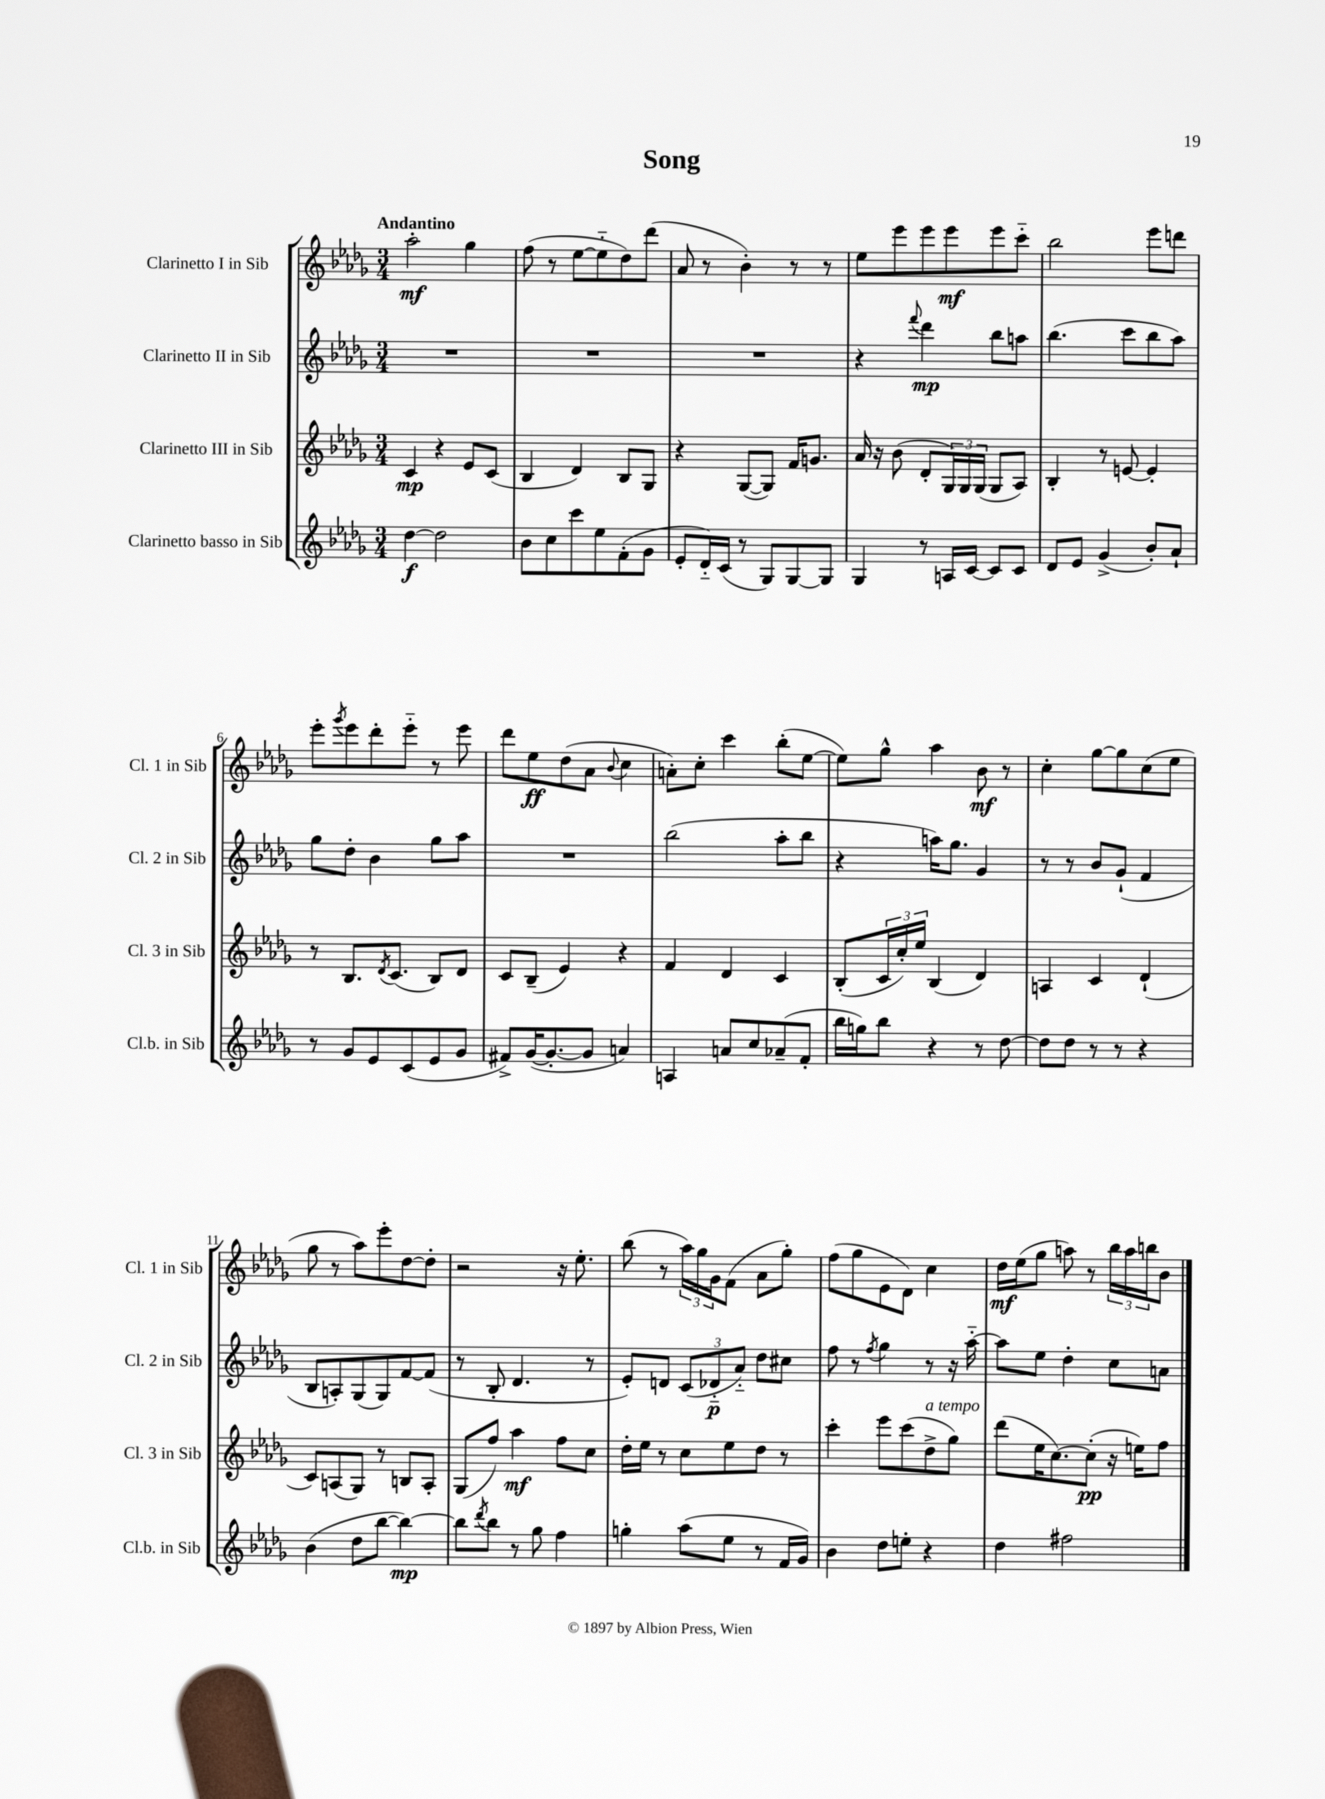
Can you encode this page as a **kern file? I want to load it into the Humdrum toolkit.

**kern	**dynam	**kern	**dynam	**kern	**dynam	**kern	**dynam
*part4	*part4	*part3	*part3	*part2	*part2	*part1	*part1
*staff4	*staff4	*staff3	*staff3	*staff2	*staff2	*staff1	*staff1
*I"Clarinetto basso in Sib	*	*I"Clarinetto III in Sib	*	*I"Clarinetto II in Sib	*	*I"Clarinetto I in Sib	*
*I'Cl.b. in Sib	*	*I'Cl. 3 in Sib	*	*I'Cl. 2 in Sib	*	*I'Cl. 1 in Sib	*
*clefG2	*	*clefG2	*	*clefG2	*	*clefG2	*
*k[b-e-a-d-g-]	*	*k[b-e-a-d-g-]	*	*k[b-e-a-d-g-]	*	*k[b-e-a-d-g-]	*
*M3/4	*	*M3/4	*	*M3/4	*	*M3/4	*
=1	=1	=1	=1	=1	=1	=1	=1
!	!	!	!	!	!	!LO:TX:a:B:t=Andantino	!
[4dd-\	f	4c/	mp	2.r	.	2aa-'\	mf
2dd-\]	.	4r	.	.	.	.	.
.	.	8e-/L	.	.	.	4gg-\	.
.	.	(8c/J	.	.	.	.	.
=2	=2	=2	=2	=2	=2	=2	=2
8b-\L	.	4B-/	.	2.r	.	(8ff\	.
8cc\	.	.	.	.	.	8r	.
8ccc\	.	4d-/)	.	.	.	[8ee-\L	.
8ee-\	.	.	.	.	.	8ee-\]	.
(8f'\	.	8B-/L	.	.	.	8dd-\)	.
8g-\J	.	8G-/J	.	.	.	(8ddd-\J	.
=3	=3	=3	=3	=3	=3	=3	=3
8e-'/L	.	4r	.	2.r	.	8a-/	.
16d-/L)	.	.	.	.	.	8r	.
(16c/JJ	.	.	.	.	.	.	.
8r	.	([8G-/L	.	.	.	4b-'\)	.
8G-/L)	.	8G-/J])	.	.	.	.	.
[8G-/	.	16f/KL	.	.	.	8r	.
.	.	8.gn/J	.	.	.	.	.
8G-/J]	.	.	.	.	.	8r	.
=4	=4	=4	=4	=4	=4	=4	=4
4G-/	.	16a-/	.	4r	.	8ee-\L	.
.	.	16r	.	.	.	.	.
.	.	(8b-\	.	.	.	8eee-\	.
.	.	.	.	8qqfff/	.	.	.
8r	.	8d-'/L	.	4ddd-\	mp	8eee-\	.
16An/LL	.	24G-/L)	.	.	.	8eee-\	mf
.	.	24G-/	.	.	.	.	.
[16c/JJ	.	.	.	.	.	.	.
.	.	(24G-/JJ	.	.	.	.	.
8c/L]	.	8G-/L	.	8bb-\L	.	8eee-\	.
8c/J	.	8A-/J)	.	8aan\J	.	8ccc\J	.
=5	=5	=5	=5	=5	=5	=5	=5
8d-/L	.	4B-'/	.	(4.bb-\	.	2bb-\	.
8e-/J	.	.	.	.	.	.	.
(4g-^/	.	8r	.	.	.	.	.
.	.	[8en/	.	8ccc\L	.	.	.
8b-'/L)	.	4e'/]	.	8bb-\	.	8eee-\L	.
8a-`/J	.	.	.	8aa-\J)	.	8dddn\J	.
!!LO:LB:g=z
=6	=6	=6	=6	=6	=6	=6	=6
8r	.	8r	.	8gg-\L	.	8eee-'\L	.
.	.	.	.	.	.	8qggg-/	.
8g-/L	.	8.B-/L	.	8dd-'\J	.	8eee-\	.
8e-/	.	.	.	4b-\	.	8ddd-'\	.
.	.	8qd-/	.	.	.	.	.
.	.	(8.c/J	.	.	.	.	.
(8c/	.	.	.	.	.	8eee-\J	.
8e-/	.	8B-/L)	.	8gg-\L	.	8r	.
8g-/J	.	8d-/J	.	8aa-\J	.	8eee-\	.
=7	=7	=7	=7	=7	=7	=7	=7
8f#X^/L)	.	8c/L	.	2.r	.	8ddd-\L	.
([16g-/K	.	(8B-~/J	.	.	.	8ee-\	ff
8.g-'/_	.	.	.	.	.	.	.
.	.	4e-/)	.	.	.	(8dd-\	.
8g-/J]	.	.	.	.	.	8a-\J	.
.	.	.	.	.	.	8qqb-/	.
4an/)	.	4r	.	.	.	4cc\	.
=8	=8	=8	=8	=8	=8	=8	=8
4An/	.	4f/	.	(2bb-\	.	8an'\L)	.
.	.	.	.	.	.	8cc'\J	.
8an/L	.	4d-/	.	.	.	4ccc\	.
8cc/	.	.	.	.	.	.	.
(8a-X~/	.	4c/	.	8aa-'\L	.	(8bb-'\L	.
8f'/J	.	.	.	8bb-\J	.	[8ee-\J	.
=9	=9	=9	=9	=9	=9	=9	=9
16bb-\LL	.	(8B-'/L	.	4r	.	8ee-\L])	.
16ggn\J)	.	.	.	.	.	.	.
8bb-\J	.	24c/L	.	.	.	8gg-^^\J	.
.	.	24cc'/)	.	.	.	.	.
.	.	24ee-/JJ	.	.	.	.	.
4r	.	(4B-/	.	16aan\KL)	.	4aa-\	.
.	.	.	.	8.gg-\J	.	.	.
8r	.	4d-/)	.	4g-/	.	8b-\	mf
[8dd-\	.	.	.	.	.	8r	.
=10	=10	=10	=10	=10	=10	=10	=10
8dd-\L]	.	4An/	.	8r	.	4cc'\	.
8dd-\J	.	.	.	8r	.	.	.
8r	.	4c/	.	8b-/L	.	[8gg-\L	.
8r	.	.	.	(8g-`/J	.	8gg-\]	.
4r	.	(4d-`/	.	4f/	.	(8cc\	.
.	.	.	.	.	.	8ee-\J	.
!!LO:LB:g=z
=11	=11	=11	=11	=11	=11	=11	=11
(4b-\	.	8c/L)	.	8B-/L	.	8gg-\	.
.	.	(8An/	.	8An'/)	.	8r	.
8dd-\L	.	8G-/J)	.	(8G-/	.	8aa-\L)	.
[8bb-\J	.	8r	.	8G-/)	.	8eee-'\	.
4bb-\_)	mp	8Bn/L	.	[8f/	.	[8dd-\	.
.	.	8A'/J	.	(8f/J]	.	8dd-'\J]	.
=12	=12	=12	=12	=12	=12	=12	=12
8bb-\L]	.	(8G-/L	.	8r	.	2r	.
8qddd-/	.	.	.	.	.	.	.
8bb-\J	.	8ff/J)	.	8B-'/	.	.	.
8r	.	4aa-\	mf	4.d-/	.	.	.
8gg-\	.	.	.	.	.	.	.
4ff\	.	8ff\L	.	.	.	16r	.
.	.	.	.	.	.	8.ee-'\	.
.	.	8cc\J	.	8r	.	.	.
=13	=13	=13	=13	=13	=13	=13	=13
4ggn'\	.	16dd-'\LL	.	8e-'/L)	.	(8bb-\	.
.	.	16ee-\JJ	.	.	.	.	.
.	.	8r	.	8dn/J	.	8r	.
(8aa-\L	.	8cc\L	.	(12c/L	.	24aa-\LL)	.
.	.	.	.	.	.	24gg-\	.
.	.	.	.	12d-X/	p	24g-\J	.
8ee-\J	.	8ee-\	.	.	.	(8f\J	.
.	.	.	.	12a-/J)	.	.	.
8r	.	8dd-\J	.	8dd-\L	.	8a-\L	.
16f/LL	.	8r	.	8cc#X\J	.	8gg-'\J)	.
16g-/JJ)	.	.	.	.	.	.	.
=14	=14	=14	=14	=14	=14	=14	=14
4b-\	.	4ccc'\	.	8ff\	.	(8ff\L	.
.	.	.	.	8r	.	8gg-\	.
.	.	.	.	8qff/	.	.	.
8dd-\L	.	8eee-\L	.	4gg-\	.	8e-\	.
8een'\J	.	(8ccc\	.	.	.	8d-\J)	.
!	!	!LO:TX:a:i:t=a tempo	!	!	!	!	!
4r	.	8dd-^\	.	8r	.	4cc\	.
.	.	8gg-\J)	.	16r	.	.	.
.	.	.	.	[16aa-\	.	.	.
=15	=15	=15	=15	=15	=15	=15	=15
4dd-\	.	(8ddd-\L	.	8aa-\L]	.	16dd-\LL	mf
.	.	.	.	.	.	(16ee-\J	.
.	.	16ee-\K	.	8ee-\J	.	8gg-\J	.
.	.	[8.cc\)	.	.	.	.	.
2ff#X\	.	.	.	4dd-'\	.	8aan\)	.
.	.	(8cc'\J]	pp	.	.	8r	.
.	.	16r	.	8cc\L	.	24bb-\LL	.
.	.	.	.	.	.	24aa\	.
.	.	16een\KL)	.	.	.	.	.
.	.	.	.	.	.	24bbn\J	.
.	.	8ff\J	.	8an\J	.	8b-\J	.
==	==	==	==	==	==	==	==
*-	*-	*-	*-	*-	*-	*-	*-
